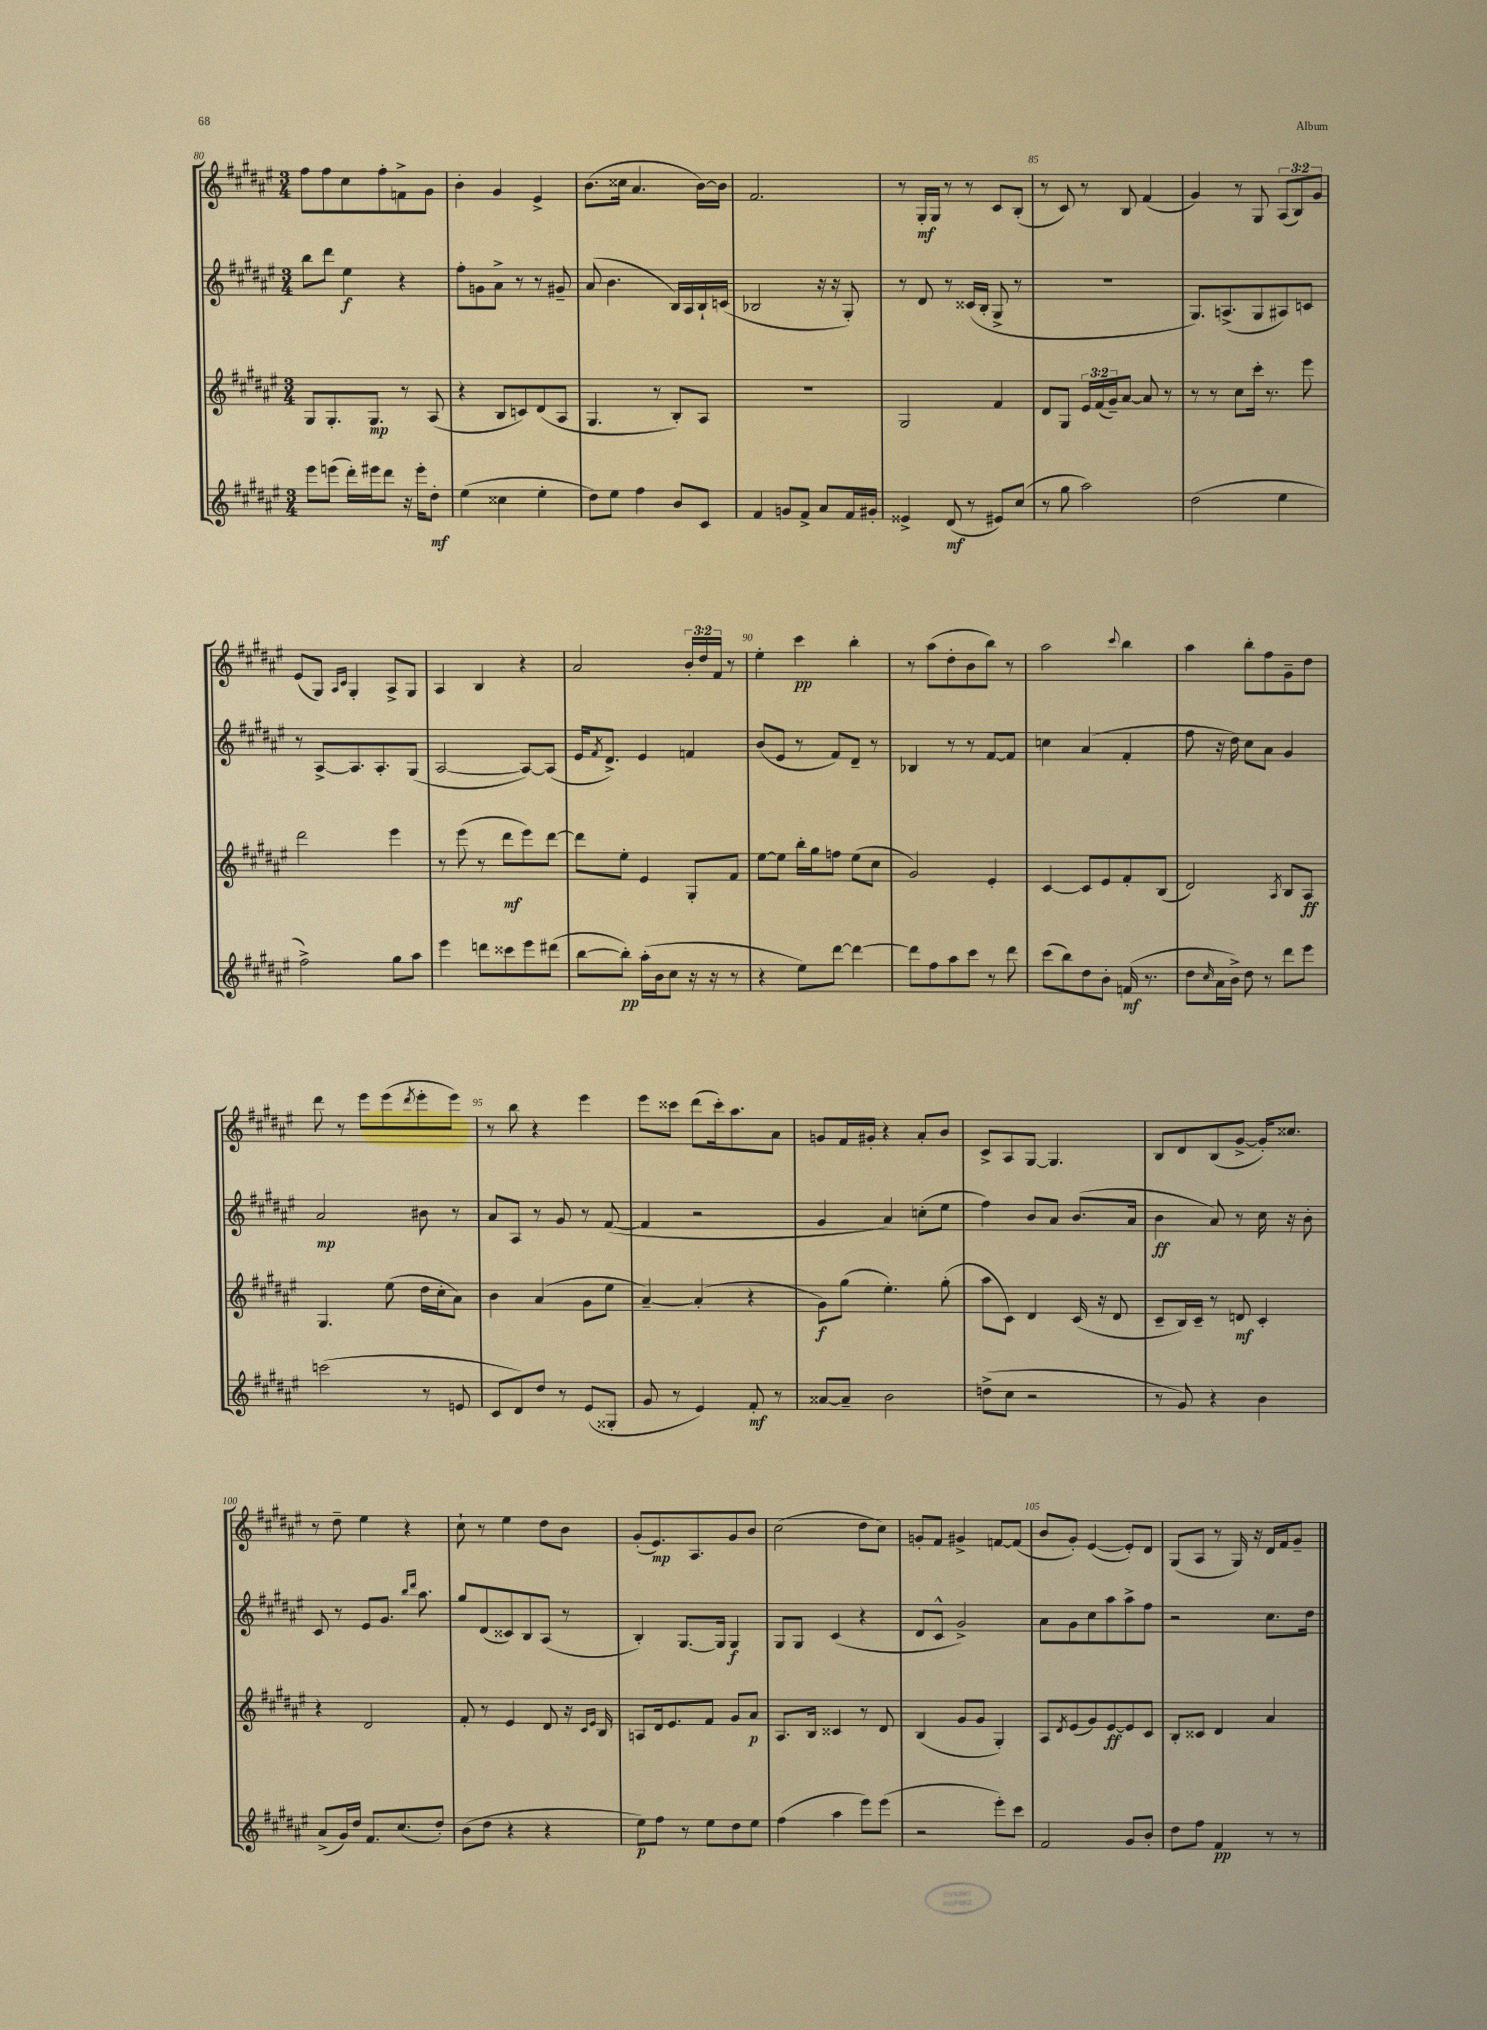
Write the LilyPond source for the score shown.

<<
\new StaffGroup <<
\new Staff = "s0" {
    \clef treble \key fis \major \numericTimeSignature \time 3/4 \override Staff.TupletNumber.text = #tuplet-number::calc-fraction-text
    fis''8 fis''8 cis''8 fis''8-. f'8-> gis'8 |
    b'4-. gis'4 eis'4-> |
    b'8.( cisis''16 ais'4. b'16~) b'16 |
    fis'2. |
    r8 gis16-.\mf gis16 r8 r8 cis'8 b8-.( |
    r8 cis'8) r8 b8 fis'4( |
    gis'4) r8 gis8 \tuplet 3/2 { ais8( b8) gis'8 } |
    eis'8( gis8) \grace { ais16 cis'16 } gis4-. ais8-> gis8 |
    ais4 b4 r4 |
    ais'2 \tuplet 3/2 { b'16-. dis''16 fis'16 } r8 |
    eis''4-. cis'''4\pp b''4-. |
    r8 ais''8( dis''8-. b'8 b''8) r8 |
    ais''2 \appoggiatura { cis'''8 } b''4 |
    ais''4 b''8-. fis''8 gis'8-- dis''8 |
    dis'''8 r8 eis'''8 eis'''8( \acciaccatura { dis'''8 } eis'''8-. eis'''8) |
    r8 b''8 r4 eis'''4 |
    eis'''8 cisis'''8 dis'''8( cisis'''16-.) ais''8. ais'8 |
    g'8 fis'16 gis'16-. r4 ais'8-. b'8 |
    cis'8-> ais8 gis8~ gis4. |
    b8 dis'8 b8( gis'8~-> gis'16-.) cisis''8. |
    r8 dis''8-- eis''4 r4 |
    cis''8-! r8 eis''4 dis''8 b'8 |
    gis'8-.( eis'8.\mp) ais8. gis'8 b'8 |
    cis''2( dis''8 cis''8) |
    g'8-. fis'8 gis'4-> f'8~ f'8( |
    b'8 gis'8-.) eis'4~( eis'8-.) dis'8 |
    gis8( ais8 r8 gis16) r16 dis'16 fis'16 gis'8-- \bar "|." |
}
\new Staff = "s1" {
    \clef treble \key fis \major \numericTimeSignature \time 3/4
    b''8 dis'''8 eis''4\f r4 |
    fis''8-. g'8 ais'8-> r8 r8 gis'8-- |
    ais'8( b'4. b16) ais16 b16-! c'16( |
    bes2 r16 r16 gis8-.) |
    r8 dis'8 r8 cisis'16( b16-. gis8-> r8 |
    R2. |
    gis8.) a8.->( gis8 ais8) c'8 |
    r8 ais8~-> ais8. ais8.-. gis8( |
    ais2~ ais8~) ais8( |
    eis'16 \acciaccatura { fis'8 } dis'8.->) eis'4 f'4 |
    b'8( eis'8 r8 fis'8) dis'8-- r8 |
    bes4 r8 r8 fis'8~ fis'8 |
    c''4 ais'4( fis'4-. |
    fis''8 r16 dis''16) cis''8 ais'8 gis'4 |
    ais'2\mp bis'8 r8 |
    ais'8 ais8 r8 gis'8 r8 fis'8~( |
    fis'4 r2 |
    gis'4 ais'4) c''8-.( eis''8 |
    fis''4) b'8 ais'8 b'8.( ais'16 |
    b'4\ff ais'8) r8 cis''16 r16 b'8-. |
    cis'8 r8 eis'8 gis'8. \grace { b''16 dis'''16 } ais''8. |
    gis''8 dis'8( cisis'8) b8 ais8( r8 |
    b4-.) gis8.~ gis16 gis4\f |
    gis8 gis8 cis'4( r4 |
    dis'8 cis'8-^ gis'2->) |
    ais'8 gis'8 cis''8 ais''8 ais''8-> fis''8 |
    r2 cis''8. dis''16 \bar "|." |
}
\new Staff = "s2" {
    \clef treble \key fis \major \numericTimeSignature \time 3/4 \override Staff.TupletNumber.text = #tuplet-number::calc-fraction-text
    gis8 gis8.-. gis8.\mp r8 ais8( |
    r4 b8 c'8) dis'8( ais8 |
    gis4. r8 b8-.) ais8 |
    R2. |
    gis2 fis'4 |
    dis'8 gis8 \tuplet 3/2 { eis'16 fis'16( gis'16--) } ais'8~ ais'8 r8 |
    r8 r8 cis''8 cis'''16-. r8. eis'''8 |
    dis'''2 eis'''4 |
    r8 eis'''8( r8 dis'''8\mf eis'''8) dis'''8~ |
    dis'''8 eis''8-. eis'4 gis8-. fis'8 |
    eis''8~ eis''8 b''16-. gis''16 f''8 eis''8( cis''8 |
    gis'2) eis'4-. |
    cis'4~ cis'8 eis'8 fis'8-. b8( |
    dis'2) \acciaccatura { ais8 } b8 ais8\ff |
    gis4. eis''8( dis''16 cis''16-. ais'8) |
    b'4 ais'4( gis'8 eis''8 |
    ais'4~--) ais'4-.( r4 |
    gis'8\f) gis''8( eis''4.-.) gis''8-.( |
    ais''8 cis'8) dis'4 cis'16( r16 dis'8 |
    cis'8-- b16) cis'16-- r8 d'8\mf cis'4-. |
    r4 dis'2 |
    fis'8-. r8 eis'4 dis'8 r16 \grace { cis'16 eis'16 } b16 |
    a8 dis'16 eis'8. fis'8 gis'8 ais'8\p |
    ais8. b16 cisis'4 r8 dis'8 |
    b4( gis'8 gis'8 gis4-.) |
    ais8 \acciaccatura { dis'8 } eis'8( gis'8) eis'8~\ff eis'8 cis'8 |
    b8-. cisis'8 dis'4 ais'4 \bar "|." |
}
\new Staff = "s3" {
    \clef treble \key fis \major \numericTimeSignature \time 3/4
    eis'''8 e'''8( dis'''16-.) eis'''16 dis'''8 r16 eis'''16-. dis''8-.\mf |
    eis''4( cisis''4 eis''4-. |
    dis''8) eis''8 fis''4 b'8 cis'8 |
    fis'4 g'8 fis'8-> ais'8 fis'16 gis'16-. |
    eisis'4-> dis'8\mf( r8 eis'8) cis''8( |
    r8 gis''8 ais''2) |
    dis''2( eis''4 |
    fis''2->) gis''8 ais''8 |
    eis'''4 d'''8 cisis'''8 eis'''8 dis'''8( |
    b''8~ b''8-.\pp) ais''16-.( b'16 cis''8 r16 r16 r8 |
    r4 eis''8) dis'''8~ dis'''4~ |
    dis'''8 fis''8 ais''8 cis'''8 r8 dis'''8 |
    cis'''8( b''8) dis''8 b'8-. f'16\mf( r8. |
    dis''8 \grace { cis''16 } ais'16 b'16->) dis''8 r8 dis'''8 eis'''8 |
    c'''2( r8 e'8 |
    cis'8 dis'8) dis''8 r8 eis'8( gisis8-. |
    gis'8 r8 eis'4) fis'8-.\mf r8 |
    aisis'8~ aisis'8-- b'2 |
    d''8->( cis''8 r2 |
    r8 gis'8) r4 b'4 |
    ais'8->( gis'16) dis''16 fis'8. cis''8.( dis''8-.) |
    b'8( dis''8 r4 r4 |
    eis''8\p) fis''8 r8 eis''8 dis''8 eis''8 |
    fis''4( ais''4 eis'''8) eis'''8( |
    r2 eis'''8-.) cis'''8 |
    fis'2 gis'8 b'8-. |
    dis''8 fis''8 fis'4\pp r8 r8 \bar "|." |
}
>>
>>
\layout { \context { \Score currentBarNumber = #80 \override BarNumber.break-visibility = ##(#f #t #t) barNumberVisibility = #(every-nth-bar-number-visible 5) } }
